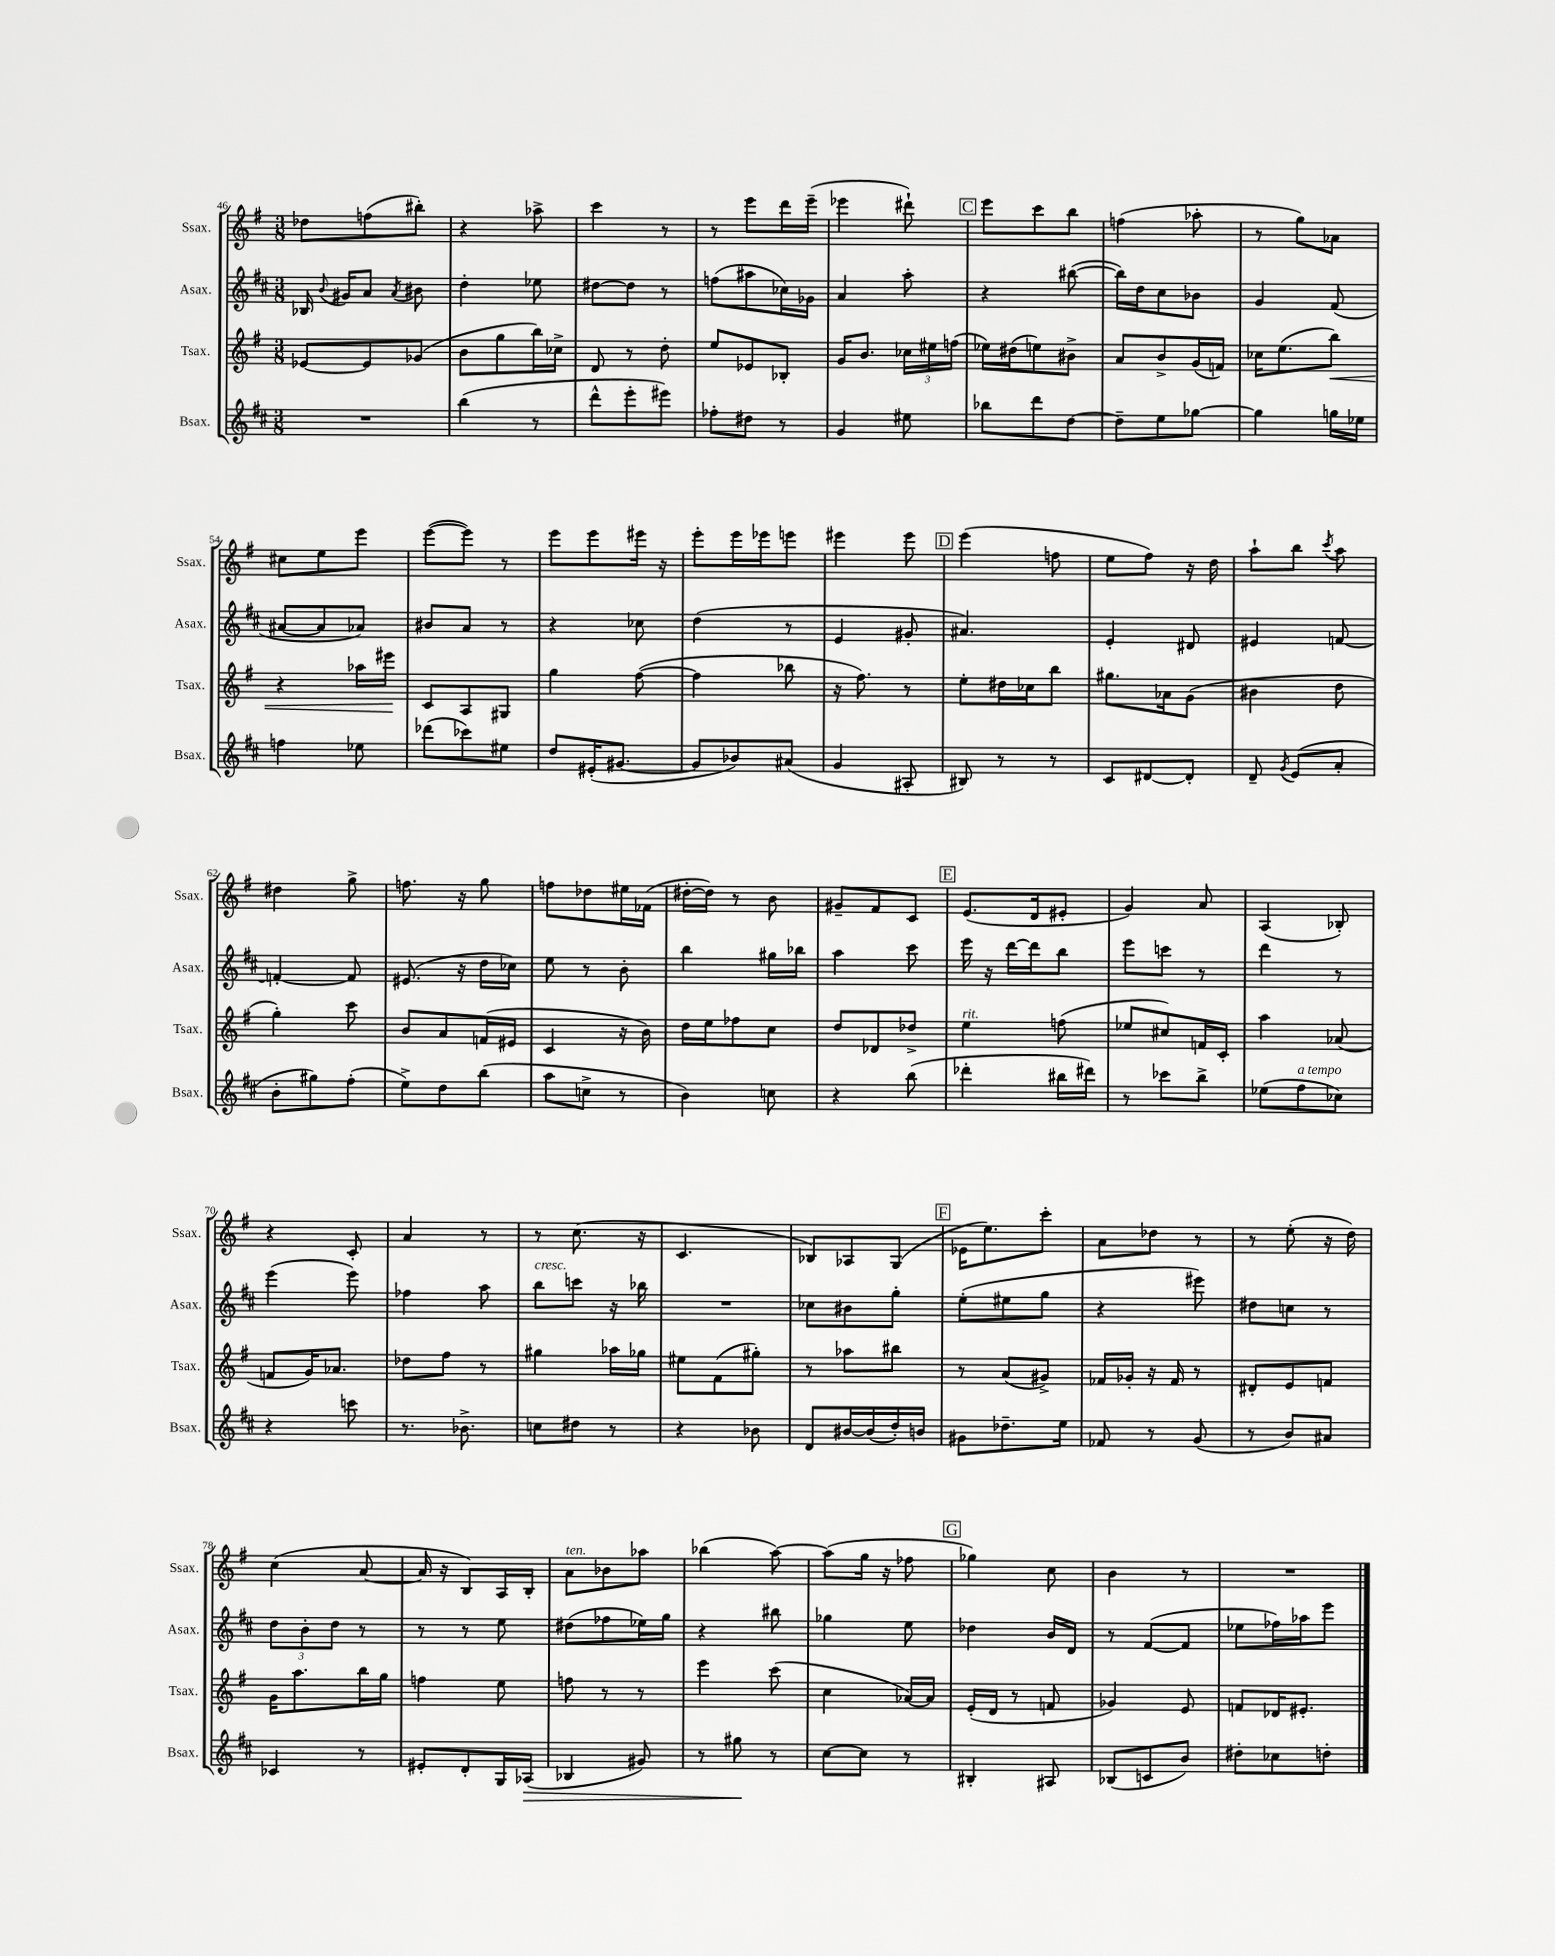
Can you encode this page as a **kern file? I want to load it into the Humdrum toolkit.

**kern	**kern	**kern	**kern
*staff4	*staff3	*staff2	*staff1
*clefG2	*clefG2	*clefG2	*clefG2
*k[f#c#]	*k[f#]	*k[f#c#]	*k[f#]
*M3/8	*M3/8	*M3/8	*M3/8
4.r	[8e-	16B-	8dd-
.	.	8qqb	.
.	.	16g#	.
.	8e-]	8a	(8ff
.	.	8qa	.
.	(8g-	8b#	8bb#')
=	=	=	=
(4bb	8b	4dd'	4r
.	8gg	.	.
8r	16bb)	8ee-	8aa-^
.	16cc-^	.	.
=	=	=	=
8ddd^^	8d	[8dd#	4ccc
8eee'	8r	8dd#]	.
8eee#)	8dd'	8r	8r
=	=	=	=
8ff-'	8ee	(8ff	8r
8dd#	8e-	8aa#	8eee
8r	8B-'	16cc-)	16ddd
.	.	16g-	(16eee~
=	=	=	=
4g	16g	4a	4eee-
.	8.b	.	.
8ee#	24cc-	8aa'	8ddd#`)
.	24ee#	.	.
.	(24ff	.	.
=	=	=	=
8bb-	16ee-)	4r	8eee
.	(16dd#	.	.
8ddd	8ee)	.	8ccc
[8dd	8b#^	([8bb#	8bb
=	=	=	=
8dd~]	8a	16bb#])	(4ff
.	.	16dd	.
8ee	8b^	8cc#	.
[8gg-	(16g	8b-	8aa-'
.	16f)	.	.
=	=	=	=
4gg-]	16cc-	4g	8r
.	(8.ee	.	.
.	.	.	8gg)
16gg	8bb)	(8f#	8a-
16ee-	.	.	.
=	=	=	=
4ff	4r	[8a#	8cc#
.	.	8a#]	8ee
8ee-	16aa-	8a-)	8eee
.	16eee#	.	.
=	=	=	=
(8ddd-	8c	8b#	([8eee
8ccc-)	8A	8a	8eee])
8ee#	8G#	8r	8r
=	=	=	=
8dd	4gg	4r	8eee
(16e#'	.	.	8eee
[8.g#	.	.	.
.	([8ff#	8cc-	16eee#
.	.	.	16r
=	=	=	=
8g#]	4ff#]	(4dd	8eee'
8b-)	.	.	16eee
.	.	.	16eee-
(8a#	8bb-	8r	8eee
=	=	=	=
4g	16r	4e	4eee#
.	8.ff#)	.	.
8A#'	8r	8g#'	8eee#
=	=	=	=
8B#)	8ee'	4.a#)	(4eee
8r	16dd#	.	.
.	16cc-	.	.
8r	8bb	.	8ff
=	=	=	=
8c#	8.gg#	4e'	8ee
[8d#	.	.	8ff#)
.	16a-	.	.
8d#']	(8g	8d#	16r
.	.	.	16dd
=	=	=	=
8d~	4b#	4e#	8aa`
8qg	.	.	.
(8e	.	.	8bb
.	.	.	8qccc
8a'	8dd	[8f	8aa
=	=	=	=
8b'	4gg')	4f'_	4dd#
8gg#)	.	.	.
(8ff#'	8ccc	8f]	8gg^
=	=	=	=
8ee^)	8b	(8.e#	8.ff
8dd	8a	.	.
.	.	16r	16r
(8bb	(16f	16dd	8gg
.	16e#	16cc-)	.
=	=	=	=
8aa	4c	8ee	8ff
8cc^	.	8r	8dd-
8r	16r	8b'	16ee#
.	16b)	.	(16f-
=	=	=	=
4b)	16dd	4bb	[16dd#'
.	16ee	.	16dd#])
.	8ff-	.	8r
8cc	8cc	16gg#	8b
.	.	16bb-	.
=	=	=	=
4r	8dd	4aa	8g#~
.	8d-	.	8f#
(8bb	8dd-^	8ccc#	8c
=	=	=	=
4ddd-'	4ee	16eee	(8.e
.	.	16r	.
.	.	[16ddd	.
.	.	16ddd]	16d
16bb#	(8ff	8bb	8e#'
16ddd#)	.	.	.
=	=	=	=
8r	8ee-	8eee	4g)
8ccc-	8cc#)	8ccc	.
8bb^	16f	8r	8a
.	16c'	.	.
=	=	=	=
(8ee-	4aa	4ddd	(4A
8ff#	.	.	.
8cc-)	(8a-	8r	8B-')
=	=	=	=
4r	8f	(4eee	4r
.	16g)	.	.
.	8.a-	.	.
8ccc	.	8eee)	8c'
=	=	=	=
8.r	8dd-	4ff-	4a
.	8ff#	.	.
8.b-^	.	.	.
.	8r	8aa	8r
=	=	=	=
8cc	4gg#	8bb	8r
8dd#	.	8ccc	(8.cc
8r	16aa-	16r	.
.	16gg-	16bb-	16r
=	=	=	=
4r	8ee#	4.r	4.c
.	(8f#	.	.
8b-	8gg#')	.	.
=	=	=	=
8d	8r	8cc-	8B-)
[16b#	8aa-	8b#	8A-
(16b#]	.	.	.
16dd')	8bb#	8gg'	(8G
16b	.	.	.
=	=	=	=
8g#	8r	(8ee'	16e-
.	.	.	8.ee)
8.dd-~	(8a	8ee#	.
.	8g#^)	8gg	8ccc'
16ee	.	.	.
=	=	=	=
8f-	16f-	4r	8a
.	16g-'	.	.
8r	16r	.	8dd-
.	16f-	.	.
(8g	8r	8eee#)	8r
=	=	=	=
8r	8d#'	8dd#	8r
8b)	8e	8cc	(8ee'
8a#	8f	8r	16r
.	.	.	16dd)
=	=	=	=
4c-	16g	12dd	(4cc
.	8.aa	.	.
.	.	12b'	.
.	.	12dd	.
8r	16bb	8r	[8a
.	16gg	.	.
=	=	=	=
8e#'	4ff	8r	16a]
.	.	.	16r
8d'	.	8r	8B)
16G	8ee	8ee	16A
(16A-	.	.	16B'
=	=	=	=
4B-	8ff	(8dd#	8a
.	8r	8ff-	8b-
8g#)	8r	16ee-)	8aa-
.	.	16gg	.
=	=	=	=
8r	4eee	4r	(4bb-
8gg#	.	.	.
8r	(8ccc	8bb#	[8aa)
=	=	=	=
[8cc#	4cc	4gg-	(8aa]
8cc#]	.	.	16gg
.	.	.	16r
8r	[16a-)	8ee	8ff-
.	16a-]	.	.
=	=	=	=
4B#'	(16e'	4dd-	4gg-)
.	16d	.	.
.	8r	.	.
8A#	8f	16b	8cc
.	.	16d	.
=	=	=	=
(8B-	4g-)	8r	4b
8c	.	([8f#	.
8b)	8e	8f#]	8r
=	=	=	=
8dd#'	8f	8ee-	4.r
8cc-	16d-	16ff-)	.
.	8.e#'	16aa-	.
8dd'	.	8eee	.
==	==	==	==
*-	*-	*-	*-
